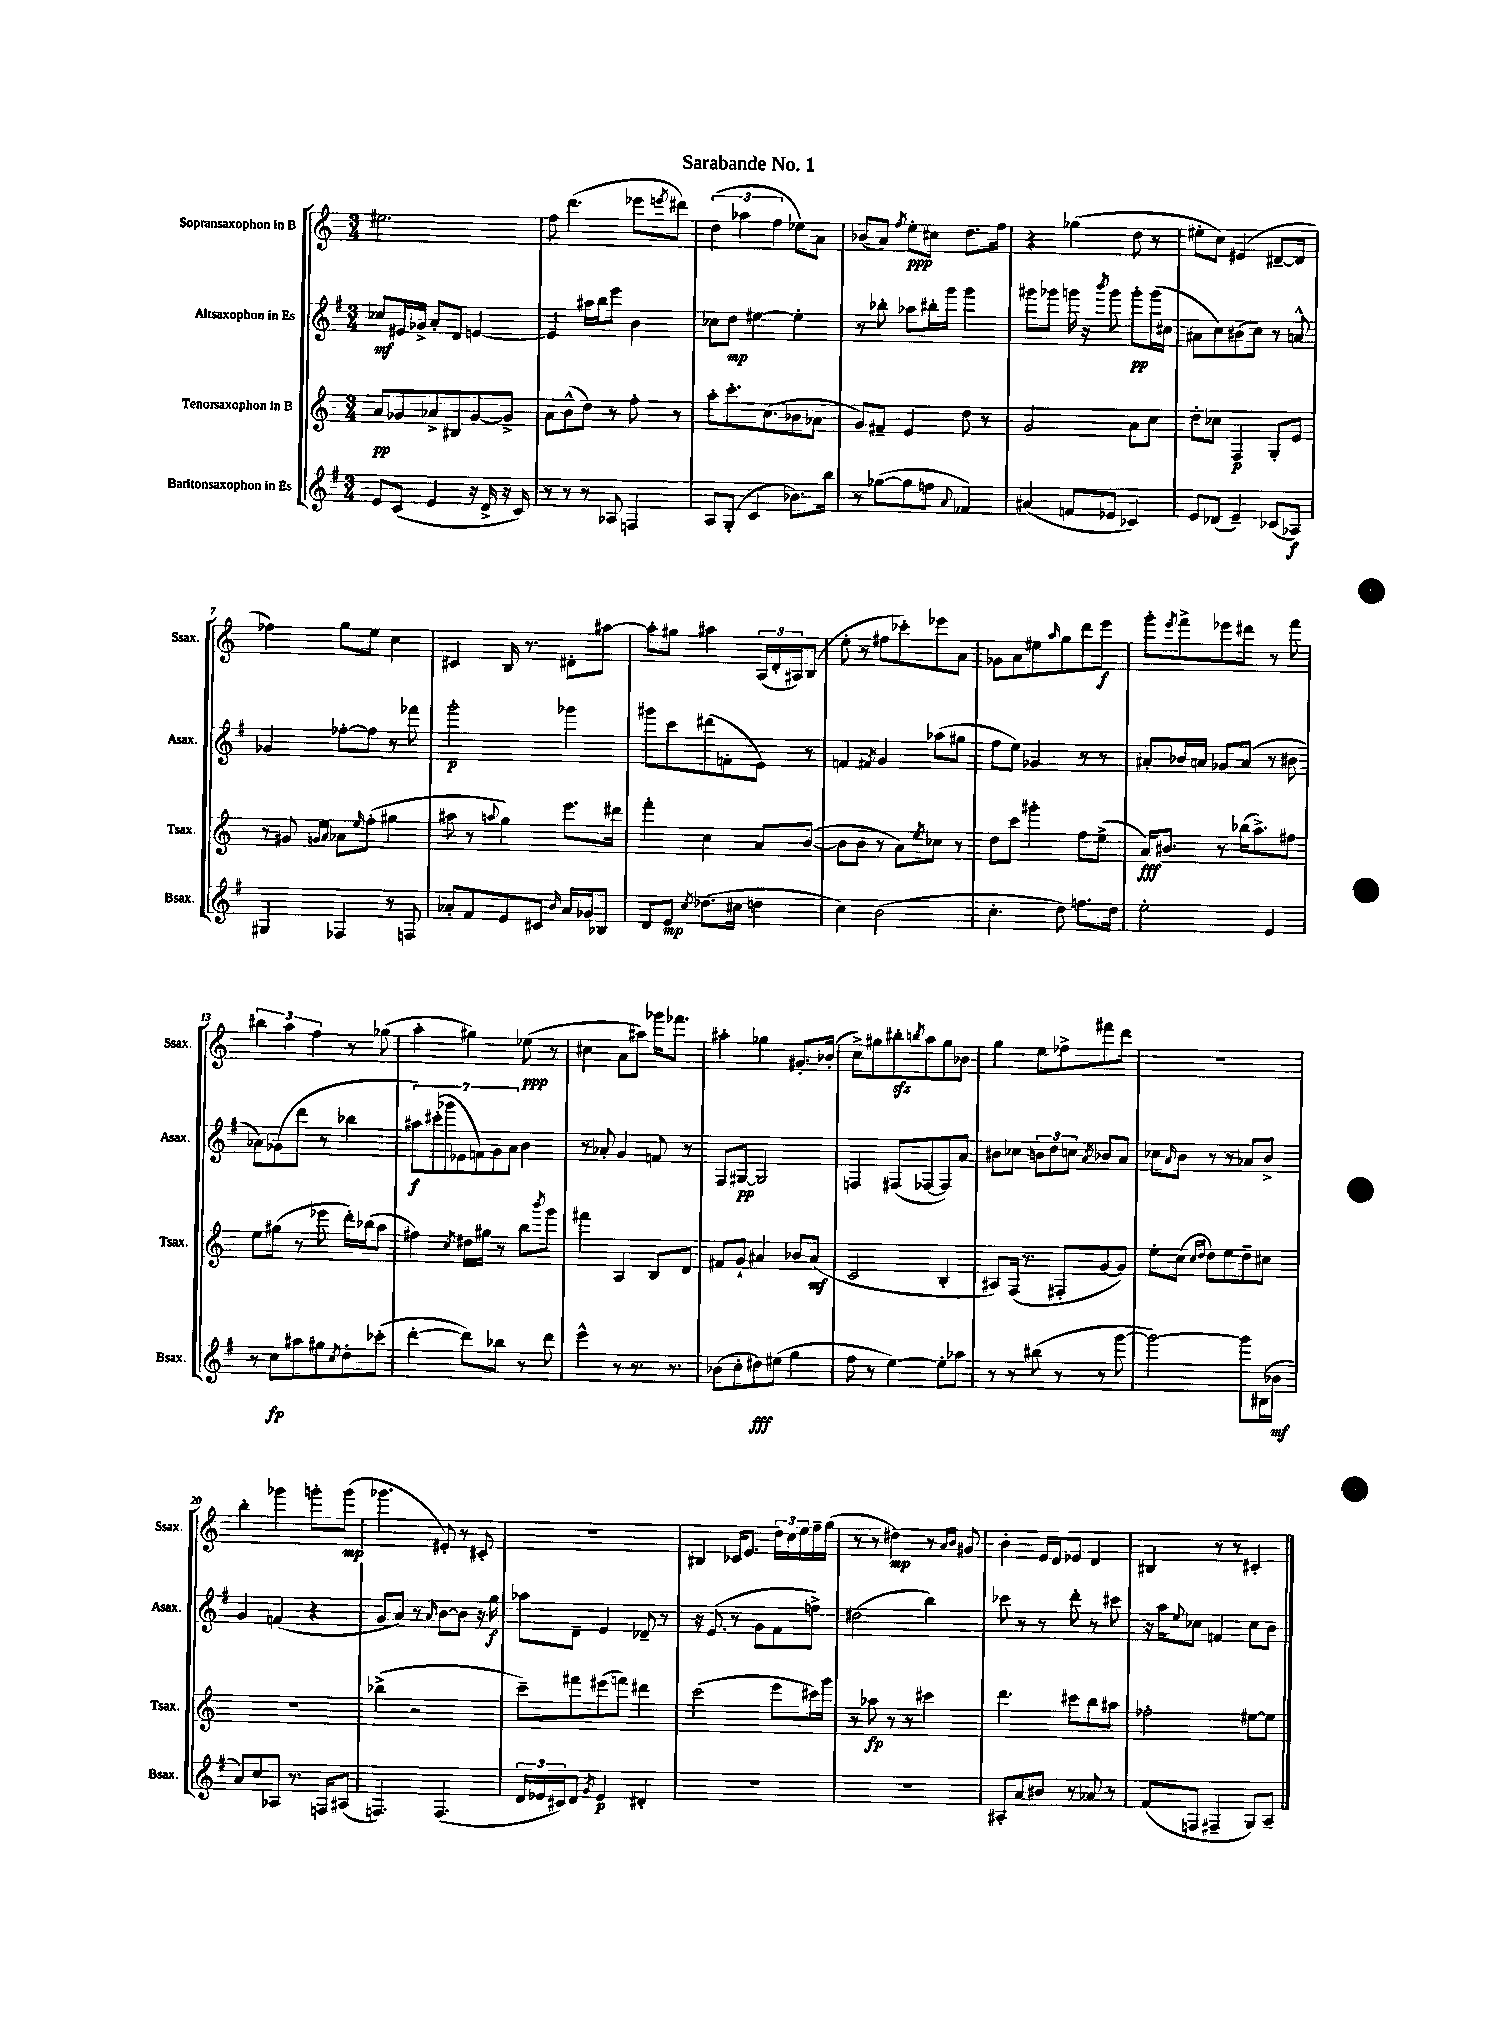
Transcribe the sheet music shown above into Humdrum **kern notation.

**kern	**kern	**kern	**kern
*staff4	*staff3	*staff2	*staff1
*clefG2	*clefG2	*clefG2	*clefG2
*k[f#]	*k[]	*k[f#]	*k[]
*M3/4	*M3/4	*M3/4	*M3/4
8e	8a	8cc-	2.ee#
(8c	8g-	16e#	.
.	.	16g-^	.
4e	8a-^	8a'	.
.	8B#	8d	.
16r	[8g-	[4e	.
16d^	.	.	.
16r	8g-^]	.	.
16c)	.	.	.
=	=	=	=
8r	8a	4e]	8ff
8r	(8b^^	.	(4.ddd
8r	8dd)	16aa#	.
.	.	16bb	.
8A-	8r	8eee	.
4F	8ff'	4b	8eee-
.	.	.	8qeee
.	8r	.	8ddd#)
=	=	=	=
8A	8aa'	8cc-	(6dd
(8G'	8.ccc'	8dd	.
.	.	.	6aa-
4c	.	[4ee#	.
.	(8.cc	.	.
.	.	.	6ff
8.b-)	8b-	4ee#']	8ee-)
.	8a-	.	8a
16bb	.	.	.
=	=	=	=
8r	8g)	8r	(8b-
([8gg-	8f#~	8bb-'	8a)
.	.	.	8qff
8gg-]	4e	8aa-	8ee'
8ff	.	16bb#'	8cc#
.	.	16ggg	.
8qqa	.	.	.
4f-)	8dd	4ggg	8.dd
.	8r	.	.
.	.	.	16ff
=	=	=	=
(4a#	2g	8ggg#	4r
.	.	8ggg-	.
8f	.	16ggg	(4gg-
.	.	16r	.
.	.	8qbbb	.
8e-	.	8ggg	.
4c-)	8a	8ggg'	8dd
.	8cc	(16ggg	8r
.	.	16cc#	.
=	=	=	=
8e	8dd'	8a#	8ee#'
(8d-	8cc-	8cc)	8cc)
4e~)	4F	(8b#	(4e#
.	.	8cc)	.
(8c-	8G'	8r	[8d#~
8A-)	8e	8a^^	8d#]
=	=	=	=
4G#	8r	4g-	4ff-)
.	8g#	.	.
.	16qqg	.	.
.	16qqa	.	.
4F-	8a-	[8ff-'	8gg
.	16qqee	.	.
.	(8ff'	8ff-]	8ee
8r	4gg#	8r	4cc
8F	.	8fff-	.
=	=	=	=
8a-'	8aa#	2ggg'	4c#
8f#	8r	.	.
.	8qqaa	.	.
8e	4gg)	.	16B
.	.	.	8.r
8c#	.	.	.
16qqb	.	.	.
16a-	8.eee	4ggg-	8d#'
16g-	.	.	.
8B-	.	.	[8aa#
.	16ddd#	.	.
=	=	=	=
8d	4fff'	8ggg#	8aa#']
8e	.	8ccc	8gg#
8qcc	.	.	.
(8.dd-	4cc	(8ddd#	4aa#
.	.	8f'	.
16cc#	.	.	.
4dd	8a	8e)	(24A
.	.	.	24d'
.	.	.	24A#)
.	([8b	8r	(8B
=	=	=	=
4cc)	8b]	4f	8ee'
.	8b	.	8r
.	.	8qf#	.
(2b	8r	4g	8ff#
.	8a)	.	8ccc-')
.	8qee	.	.
.	8cc-	(8aa-	8eee-
.	8r	8gg#	8a
=	=	=	=
4.cc'	8dd	8ff#	8g-
.	8ccc	8ee)	8a
.	4ggg#'	4g-	8ee#
.	.	.	16qqaa
8dd)	.	.	8gg
8.ff	8ff	8r	8ddd
.	(8ee^	8r	8eee
16dd	.	.	.
=	=	=	=
2ee'	16a)	8a#'	8ggg'
.	8.b#	.	.
.	.	.	8qeee
.	.	16b-	8fff^
.	.	16a	.
.	8r	8g-	8eee-
.	(16bb-	(8a	8ddd#
.	8.aa^)	.	.
4e	.	8r	8r
.	8ff#	8b#	8fff
=	=	=	=
8r	8ee	8a-)	6bb#
8cc	(8gg#	(8g-	.
.	.	.	6aa
8aa#	8r	8ddd	.
.	.	.	6ff
8gg#	8eee-	8r	.
8qcc	.	.	.
8dd'	16ddd')	4bb-	8r
.	(16bb-	.	.
(8ccc-'	8aa	.	(8gg-
=	=	=	=
[4ddd'	4ff#)	14aa#)	4aa'
.	.	(14ccc#'	.
.	.	14ggg-	.
.	.	14e-	.
.	8qcc	.	.
8ddd])	16dd#	.	4gg#)
.	.	14f)	.
.	16gg#	.	.
.	.	14g	.
8bb-	8r	.	.
.	.	14a	.
8r	8bb	4b	(8ee-
.	8qbbb	.	.
8ddd	8ggg	.	8r
=	=	=	=
4eee^^	4fff#	8r	4cc#
.	.	8a-'	.
8r	4A	4g	8a
8.r	.	.	8aa#)
.	8B	8f	16ggg-
8.r	.	.	8.fff-
.	8d	8r	.
=	=	=	=
(8b-	8f#	8F#	4aa#'
8cc'	8g`	[8G#	.
8dd#)	4a#	2G#]	4gg-
(8ee#	.	.	.
4gg	8b-	.	8.g#'
.	(8a#	.	.
.	.	.	(16b-'
=	=	=	=
8ff#	2c	4F	8cc^)
8r	.	.	8gg#
[4ee)	.	(8F#	8bb#'
.	.	.	8qbb
.	.	[8F-	8aa
8ee']	4B'	8F-])	8gg#
8aa-	.	8a	8b-
=	=	=	=
8r	8A#)	8b#	4gg
8r	(16F	8cc-	.
.	8.r	.	.
(8bb#	.	12b	8ee
.	.	12dd	.
8r	8F#'	.	8ff-^
.	.	12cc	.
.	.	8qa	.
8r	[8g	8b-	8fff#
[8ggg	8g])	8a	8ddd
=	=	=	=
2ggg_)	8ee'	8cc-	2.r
.	.	16qqa	.
.	(8cc	8b	.
.	16qqcc	.	.
.	16qqdd	.	.
.	8dd)	8r	.
.	8ee	8r	.
8ggg]	8dd~	8a-	.
(16B#	8cc#	8b^	.
16b-	.	.	.
=	=	=	=
8a)	2.r	4g	4bb'
8cc	.	.	.
8A-	.	(4f	4ggg-
8.r	.	.	.
.	.	4r	8ggg'
16F	.	.	.
(8A#	.	.	(8ggg
=	=	=	=
4.F)	(4bb-^	8g	4.ggg-
.	.	8a)	.
.	2r	8r	.
.	.	16qqa	.
(4.F	.	[8b	8e#')
.	.	8b]	8r
.	.	16r	8c#'
.	.	16gg	.
=	=	=	=
24d	8ccc~)	8aa-	2.r
24e-	.	.	.
24c#)	.	.	.
8d	8fff#	8d~	.
8qg	.	.	.
4e-	(8eee#	4e	.
.	8fff)	.	.
4d#'	4ddd#	8d-~	.
.	.	8r	.
=	=	=	=
2.r	(2ccc	16r	4B#
.	.	(8.e	.
.	.	8r	16c-
.	.	.	8.e
.	.	8g	.
.	8eee	8f#	24dd
.	.	.	24cc
.	.	.	24ee
.	16ccc#)	8ff^)	16ff~
.	16ggg	.	(16gg
=	=	=	=
2.r	8r	(2dd#	8r
.	8aa-	.	8r
.	8r	.	4dd#)
.	8r	.	.
.	4ccc#	4bb)	8r
.	.	.	16qqa
.	.	.	16qqb
.	.	.	8g#
=	=	=	=
8A#'	4.ddd	8ccc-	4b'
8a	.	8r	.
8b#	.	8r	16e
.	.	.	16d
8r	8ccc#	8ddd'	8e-
8a-	8bb	8r	4d
8r	8aa#	8ccc#	.
=	=	=	=
(8f#	2ff-'	16r	4B#
.	.	16aa	.
.	.	8qqee	.
8F	.	8cc-	.
4F#~	.	4f	8r
.	.	.	8r
8G)	[8ee#	8cc-	4c#'
8A~	8ee#]	8b	.
==	==	==	==
*-	*-	*-	*-
